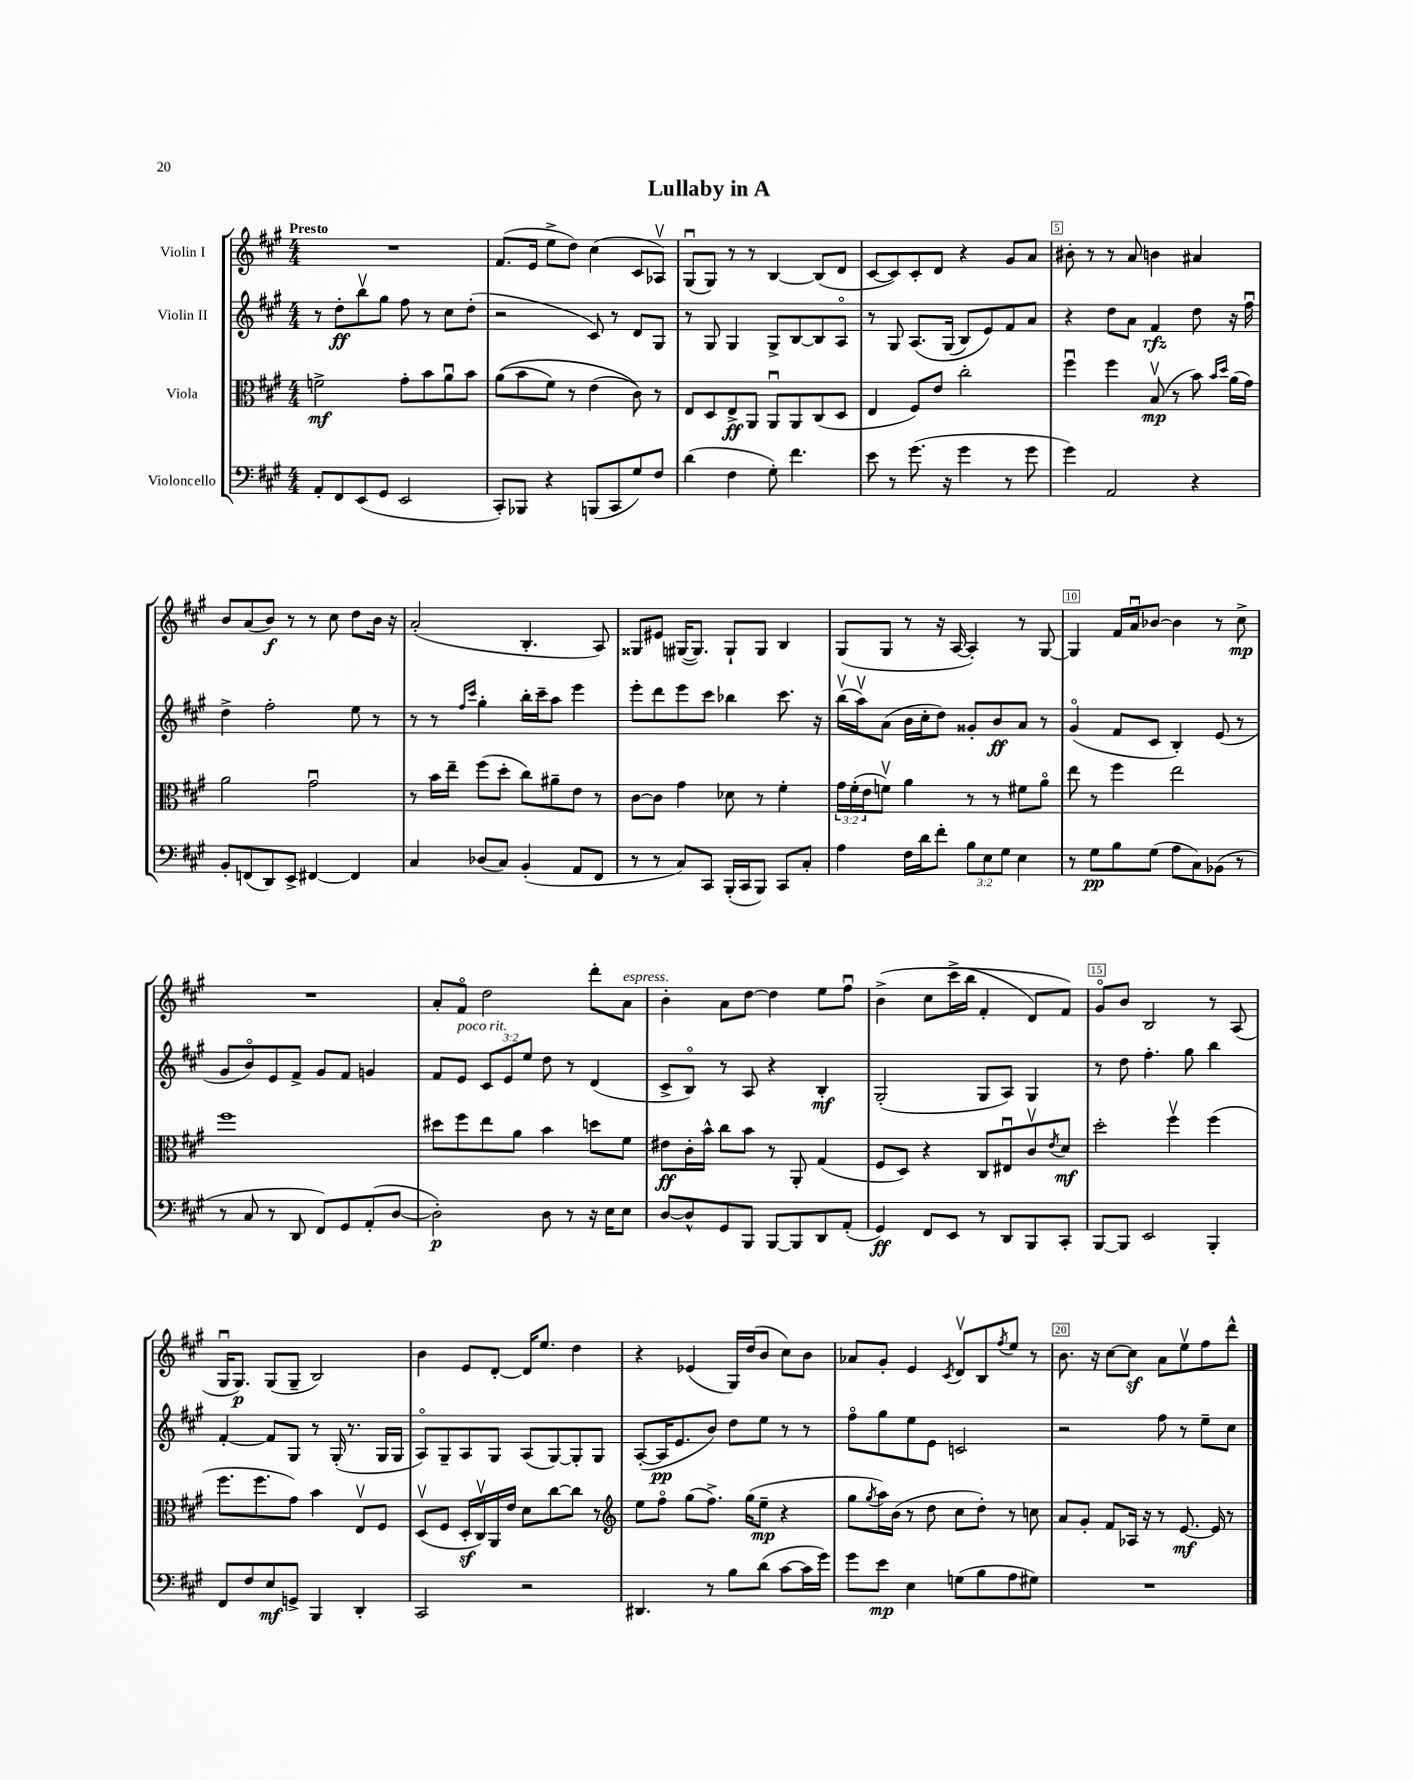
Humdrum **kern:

**kern	**dynam	**kern	**dynam	**kern	**dynam	**kern	**dynam
*part4	*part4	*part3	*part3	*part2	*part2	*part1	*part1
*staff4	*staff4	*staff3	*staff3	*staff2	*staff2	*staff1	*staff1
*I"Violoncello	*	*I"Viola	*	*I"Violin II	*	*I"Violin I	*
*clefF4	*	*clefC3	*	*clefG2	*	*clefG2	*
*k[f#c#g#]	*	*k[f#c#g#]	*	*k[f#c#g#]	*	*k[f#c#g#]	*
*M4/4	*	*M4/4	*	*M4/4	*	*M4/4	*
=1	=1	=1	=1	=1	=1	=1	=1
!	!	!	!	!	!	!LO:TX:a:B:t=Presto	!
8AA'/L	.	2fn^\	mf	8r	.	1r	.
8FF#/	.	.	.	8dd'\L	ff	.	.
(8EE/	.	.	.	8bbv\	.	.	.
8GG#/J	.	.	.	8gg#\J	.	.	.
2EE/	.	8g#'\L	.	8ff#\	.	.	.
.	.	8b\	.	8r	.	.	.
.	.	8au\	.	8cc#\L	.	.	.
.	.	8b\J	.	(8dd'\J	.	.	.
=2	=2	=2	=2	=2	=2	=2	=2
8CC#'/L)	.	((8a\L	.	2r	.	(8.f#/L	.
8BBB-X/J	.	8b\	.	.	.	.	.
.	.	.	.	.	.	16e/Jk	.
4r	.	8f#\J)	.	.	.	8ee^\L	.
.	.	8r	.	.	.	8dd\J)	.
(8BBBn/L	.	(4e\	.	8c#/)	.	(4cc#\	.
8CC#/	.	.	.	8r	.	.	.
8G#/)	.	8c#\))	.	8d/L	.	8c#/L	.
8F#/J	.	8r	.	8G#/J	.	8A-Xv/J)	.
=3	=3	=3	=3	=3	=3	=3	=3
(4d\	.	8E/L	.	8r	.	(8G#u/L	.
.	.	8D/	.	8G#/	.	8G#/J)	.
4F#\	.	8E^/	ff	4G#/	.	8r	.
.	.	8AA/J	.	.	.	8r	.
8G#'\)	.	8AAu/L	.	8G#^/L	.	[4B/	.
4.f#\	.	8AA/	.	[8B/	.	.	.
.	.	(8C#/	.	8B/]	.	(8B/L]	.
.	.	8D/J	.	8A/J	.	8d/J	.
=4	=4	=4	=4	=4	=4	=4	=4
8e\	.	4E/	.	8r	.	[8c#/L	.
8r	.	.	.	8G#/	.	8c#/])	.
(8.g#\	.	8F#/L)	.	(8.A/L	.	8c#'/	.
.	.	8e/J	.	.	.	8d/J	.
16r	.	.	.	(16G#/Jk	.	.	.
4g#\	.	2cc#'\	.	8B/L)	.	4r	.
.	.	.	.	8e/)	.	.	.
8r	.	.	.	8f#/	.	8g#/L	.
8g#\	.	.	.	8a/J	.	8a/J	.
=5	=5	=5	=5	=5	=5	=5	=5
4g#\)	.	4ff#u\	.	4r	.	8b#X'\	.
.	.	.	.	.	.	8r	.
2AA/	.	4ff#\	.	8dd\L	.	8r	.
.	.	.	.	8a\J	.	8a/	.
.	.	(8Bv/	mp	4f#/	rfz	4bn\	.
.	.	8r	.	.	.	.	.
4r	.	8b\)	.	8dd\	.	4a#X/	.
.	.	16qqb/LL	.	.	.	.	.
.	.	16qqdd/JJ	.	.	.	.	.
.	.	(16a\LL	.	16r	.	.	.
.	.	16g#\JJ)	.	16ff#u\	.	.	.
!!LO:LB:g=z
=6	=6	=6	=6	=6	=6	=6	=6
8BB'/L	.	2a\	.	4dd^\	.	8b/L	.
(8FFn/	.	.	.	.	.	(8a/	.
8DD/)	.	.	.	2ff#'\	.	8b/J)	f
8EE^/J	.	.	.	.	.	8r	.
[4FF#X/	.	2g#u\	.	.	.	8r	.
.	.	.	.	.	.	8cc#\	.
4FF#/]	.	.	.	8ee\	.	8dd\L	.
.	.	.	.	8r	.	16b\Jk	.
.	.	.	.	.	.	16r	.
=7	=7	=7	=7	=7	=7	=7	=7
4C#/	.	8r	.	8r	.	(2a'/	.
.	.	16b\LL	.	8r	.	.	.
.	.	16ee~\JJ	.	.	.	.	.
.	.	.	.	16qqff#/LL	.	.	.
.	.	.	.	16qqccc#/JJ	.	.	.
(8D-X/L	.	(8ff#\L	.	4gg#'\	.	.	.
8C#/J)	.	8dd'\J	.	.	.	.	.
(4BB'/	.	8cc#\L)	.	16bb'\LL	.	4.B'/	.
.	.	.	.	16ccc#~\J	.	.	.
.	.	8a#X~\	.	8aa\J	.	.	.
8AA/L	.	8e\J	.	4eee\	.	.	.
8FF#/J	.	8r	.	.	.	8A/)	.
=8	=8	=8	=8	=8	=8	=8	=8
8r	.	[8c#\L	.	8eee'\L	.	8G##X/L	.
8r	.	8c#\J]	.	8ddd\	.	8e#X/J	.
8C#/L)	.	4g#\	.	8eee\	.	([16G#X/KL	.
.	.	.	.	.	.	8.G#/J])	.
8CC#/J	.	.	.	8ccc#\J	.	.	.
(16BBB'/LL	.	8d-X\	.	4bb-X\	.	8G#`/L	.
16CC#/J	.	.	.	.	.	.	.
8BBB/J)	.	8r	.	.	.	8G#/J	.
8CC#/L	.	4f#'\	.	8.ccc#\	.	4B/	.
8C#'/J	.	.	.	.	.	.	.
.	.	.	.	16r	.	.	.
=9	=9	=9	=9	=9	=9	=9	=9
4A\	.	24g#\LL	.	(16bbv\LL	.	(8G#/L	.
.	.	(24f#'\	.	.	.	.	.
.	.	.	.	16aav\J)	.	.	.
.	.	24e\J	.	.	.	.	.
.	.	8fnv\J)	.	(8a\J	.	8G#/J	.
16F#\LL	.	4a\	.	16b\LL	.	8r	.
16d\J	.	.	.	16cc#'\J	.	.	.
8f#'\J	.	.	.	8dd\J)	.	16r	.
.	.	.	.	.	.	[16A/	.
12B\L	.	8r	.	8g##X'/L	.	4A'/])	.
12E\	.	.	.	.	.	.	.
.	.	8r	.	8b/	ff	.	.
12G#\J	.	.	.	.	.	.	.
4E\	.	8f#X\L	.	8a/J	.	8r	.
.	.	8a\J	.	8r	.	[8G#/	.
=10	=10	=10	=10	=10	=10	=10	=10
8r	.	8ee\	.	(4g#/	.	4G#/]	.
8G#\L	pp	8r	.	.	.	.	.
8B\	.	4ff#\	.	8f#/L	.	16f#/LL	.
.	.	.	.	.	.	16au/J	.
(8G#\J	.	.	.	8c#/J	.	[8b-X/J	.
8A\L	.	2ee\	.	4B'/)	.	4b-\]	.
8C#\)	.	.	.	.	.	.	.
(8BB-X\J	.	.	.	(8e/	.	8r	.
8r	.	.	.	8r	.	8cc#^\	mp
!!LO:LB:g=z
=11	=11	=11	=11	=11	=11	=11	=11
8r	.	1ff#	.	8g#/L	.	1r	.
8C#/	.	.	.	8b/)	.	.	.
8r	.	.	.	8e/	.	.	.
8DD/	.	.	.	8f#^/J	.	.	.
8FF#/L)	.	.	.	8g#/L	.	.	.
8GG#/	.	.	.	8f#/J	.	.	.
(8AA'/	.	.	.	4gn/	.	.	.
[8D/J	.	.	.	.	.	.	.
=12	=12	=12	=12	=12	=12	=12	=12
2D'\])	p	8dd#X\L	.	8f#/L	.	8a'/L	.
!	!	!	!	!LO:TX:a:i:t=poco rit.	!	!	!
.	.	8ff#\	.	8e/J	.	8f#/J	.
.	.	8ee\	.	12c#/L	.	2dd\	.
.	.	.	.	12e/	.	.	.
.	.	8a\J	.	.	.	.	.
.	.	.	.	12ee/J	.	.	.
8D\	.	4b\	.	8dd\	.	.	.
8r	.	.	.	8r	.	.	.
16r	.	8ddn\L	.	(4d/	.	8ddd'\L	.
16E\KL	.	.	.	.	.	.	.
!	!	!	!	!	!	!LO:TX:a:i:t=espress.	!
8E\J	.	8f#\J	.	.	.	8a\J	.
=13	=13	=13	=13	=13	=13	=13	=13
[8D/L	.	8e#X\L	ff	8c#^/L	.	4b'\	.
8D^^/]	.	16c#'\L	.	8B/J)	.	.	.
.	.	16b^^\JJ	.	.	.	.	.
8GG#/	.	8cc#\L	.	8r	.	8a\L	.
8BBB/J	.	8b\J	.	8A/	.	[8dd\J	.
[8BBB/L	.	8r	.	4r	.	4dd\]	.
8BBB/]	.	8AA'/	.	.	.	.	.
8DD/	.	(4G#/	.	4B'/	mf	8ee\L	.
(8AA'/J	.	.	.	.	.	8ff#u\J	.
=14	=14	=14	=14	=14	=14	=14	=14
4GG#/)	ff	8F#/L	.	(2G#'/	.	(4b^\	.
.	.	8D/J)	.	.	.	.	.
8FF#/L	.	4r	.	.	.	8cc#\L	.
8EE/J	.	.	.	.	.	(16ccc#^\L	.
.	.	.	.	.	.	16bb\JJ	.
8r	.	8C#/L	.	8G#/L	.	4f#'/	.
8DD/L	.	8E#Xu/	.	8A/J)	.	.	.
8BBB/	.	8c#v/	.	4G#/	.	8d/L)	.
.	.	8qe/	.	.	.	.	.
8CC#'/J	.	8d/J	mf	.	.	8f#/J)	.
=15	=15	=15	=15	=15	=15	=15	=15
[8BBB/L	.	2dd'\	.	8r	.	8g#/L	.
8BBB/J]	.	.	.	8dd\	.	8b/J	.
2EE/	.	.	.	4.ff#'\	.	2B/	.
.	.	4ff#v\	.	.	.	.	.
.	.	.	.	8gg#\	.	.	.
4BBB'/	.	(4ff#\	.	4bb\	.	8r	.
.	.	.	.	.	.	(8A/	.
!!LO:LB:g=z
=16	=16	=16	=16	=16	=16	=16	=16
8FF#/L	.	8.ff#\L	.	[4f#'/	.	16G#u/KL	.
.	.	.	.	.	.	8.G#/J)	p
8F#/	.	.	.	.	.	.	.
.	.	8.ff#\	.	.	.	.	.
8E/	mf	.	.	8f#/L]	.	(8G#/L	.
8GGn^/J	.	8g#\J)	.	8G#/J	.	8G#~/J	.
4BBB/	.	4b\	.	8r	.	2B/)	.
.	.	.	.	(16G#'/	.	.	.
.	.	.	.	8.r	.	.	.
4DD'/	.	8Ev/L	.	.	.	.	.
.	.	8F#/J	.	16G#/LL	.	.	.
.	.	.	.	16G#/JJ	.	.	.
=17	=17	=17	=17	=17	=17	=17	=17
2CC#/	.	(8Dv/L	.	8A/L)	.	4b\	.
.	.	8F#/J	.	8G#~/	.	.	.
.	.	16Dz'/LL	.	8A/	.	8e/L	.
.	.	16C#v/)	.	.	.	.	.
.	.	16AA/	.	8G#/J	.	[8d'/J	.
.	.	16e/JJ	.	.	.	.	.
2r	.	8d\L	.	(8A/L	.	16d/KL]	.
.	.	.	.	.	.	8.ee/J	.
.	.	[8cc#\	.	[8G#/)	.	.	.
.	.	8cc#\J]	.	8G#'/]	.	4dd\	.
.	.	8r	.	8G#/J	.	.	.
=18	=18	=18	=18	=18	=18	=18	=18
*	*	*clefG2	*	*	*	*	*
4.DD#X/	.	8ee\L	.	([8A'/L	.	4r	.
.	.	8ff#\J	.	16A/K]	pp	.	.
.	.	.	.	8.e/	.	.	.
.	.	(8gg#\L	.	.	.	(4e-X/	.
8r	.	8.ff#^\J)	.	8b/J)	.	.	.
8B\L	.	.	.	8dd\L	.	16G#/LL)	.
.	.	(16gg#\KL	.	.	.	(16dd/J	.
(8d\J	.	8ee~\J	mp	8ee\J	.	8b/J	.
[8c#\L	.	4r	.	8r	.	8cc#\L)	.
16c#\L]	.	.	.	8r	.	8b\J	.
16g#\JJ)	.	.	.	.	.	.	.
=19	=19	=19	=19	=19	=19	=19	=19
8g#\L	.	8gg#\L	.	8ff#\L	.	8a-X/L	.
.	.	8qgg#/	.	.	.	.	.
8e\J	mp	16aa\L)	.	8gg#\	.	8g#'/J	.
.	.	(16b\JJ	.	.	.	.	.
4E\	.	8r	.	8ee\	.	4e/	.
.	.	8dd\	.	8e\J	.	.	.
.	.	.	.	.	.	8qc#/	.
(8Gn\L	.	8cc#\L	.	2cn/	.	8dv/L	.
8B\	.	8dd'\J)	.	.	.	8B/	.
.	.	.	.	.	.	8qff#/	.
8A\	.	8r	.	.	.	8ee/J	.
8G#X\J)	.	8ccn\	.	.	.	8r	.
=20	=20	=20	=20	=20	=20	=20	=20
1r	.	8a/L	.	2r	.	8.b\	.
.	.	8g#'/J	.	.	.	.	.
.	.	.	.	.	.	16r	.
.	.	8f#/L	.	.	.	[8cc#\L	.
.	.	16A-X/Jk	.	.	.	8cc#z\J]	.
.	.	16r	.	.	.	.	.
.	.	8r	.	8ff#\	.	8a\L	.
.	.	[8.e/	mf	8r	.	8eev\	.
.	.	.	.	8ee~\L	.	8ff#\	.
.	.	16e/]	.	.	.	.	.
.	.	8r	.	8cc#\J	.	8ddd^^\J	.
==	==	==	==	==	==	==	==
*-	*-	*-	*-	*-	*-	*-	*-
